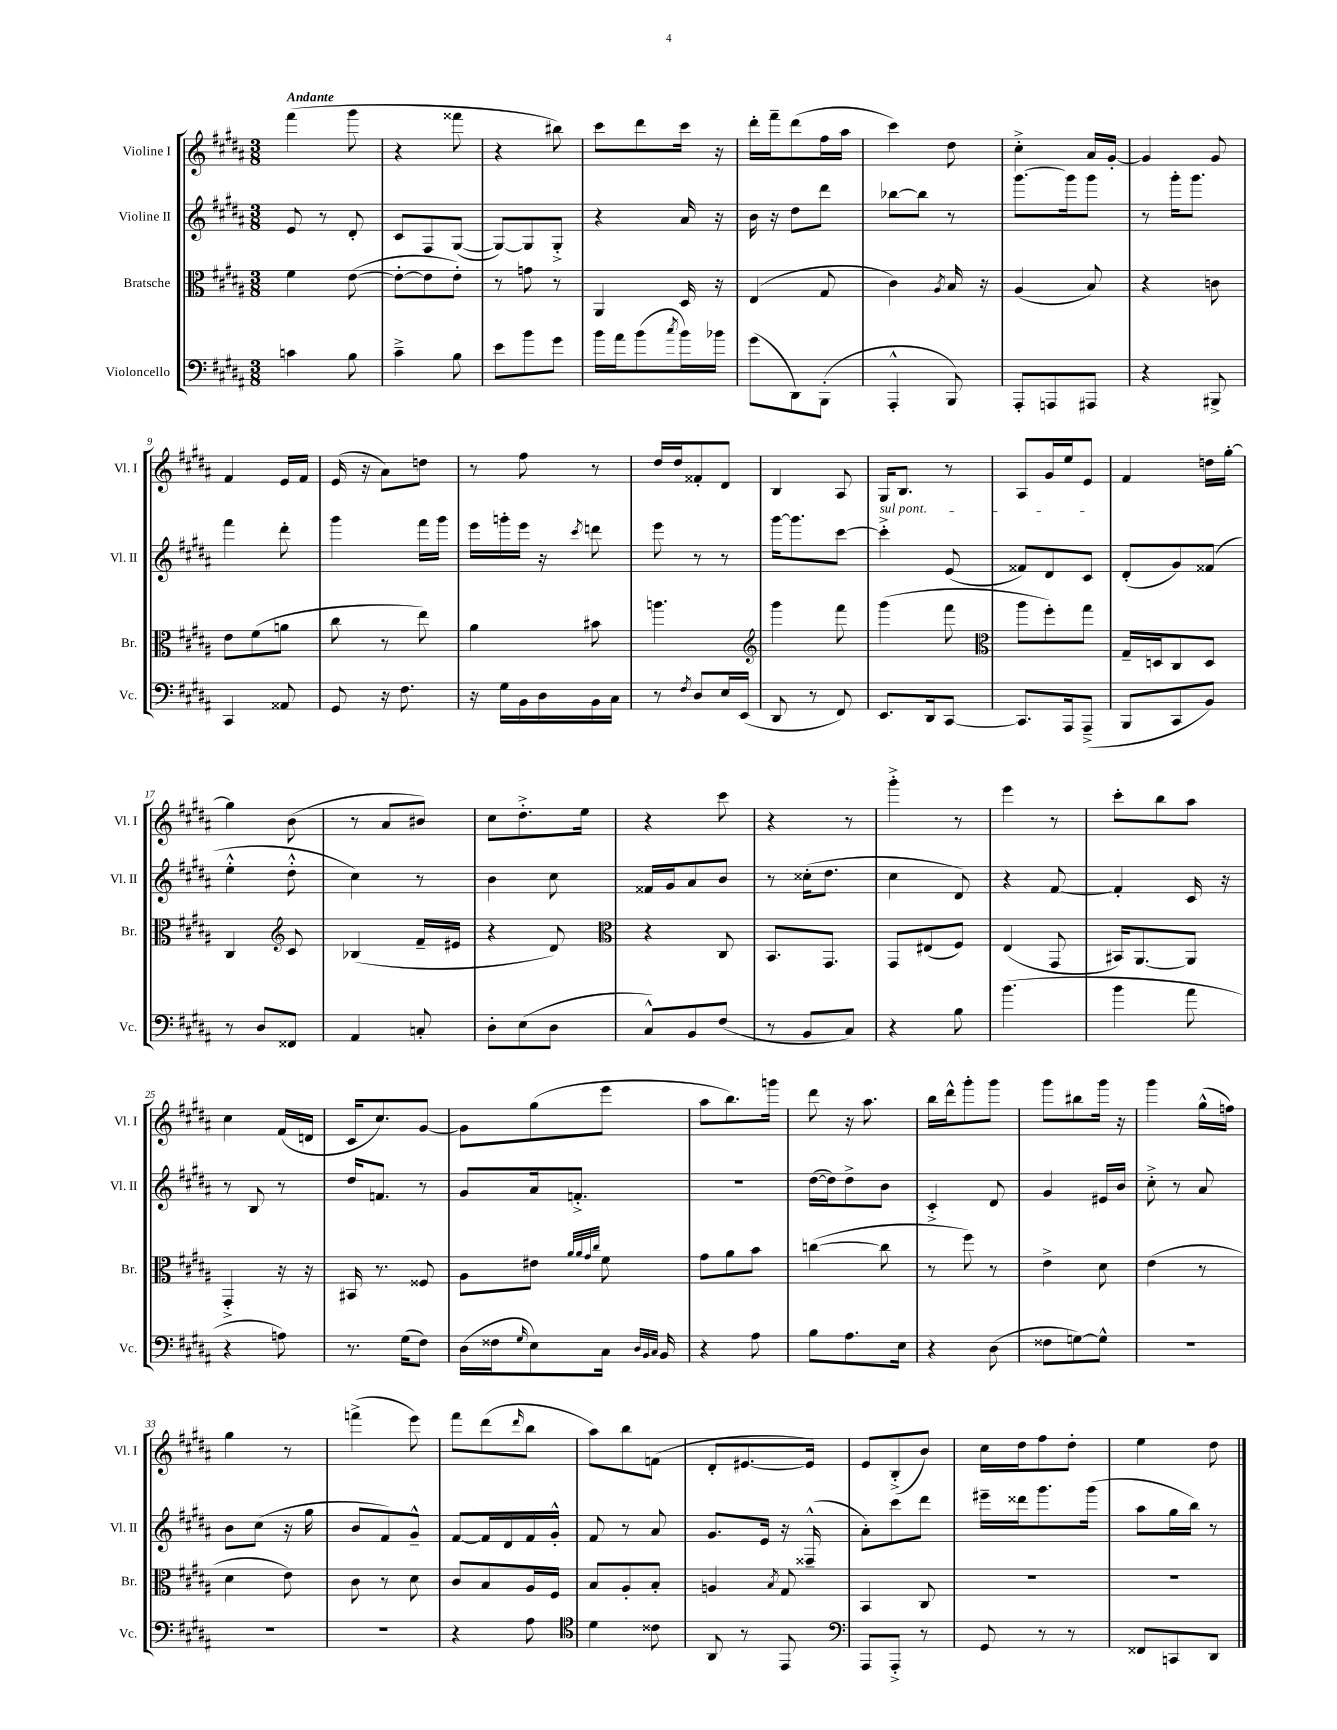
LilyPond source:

<<
\new StaffGroup <<
\new Staff = "s0" \with { instrumentName = "Violine I" shortInstrumentName = "Vl. I" } {
    \clef treble \key b \major \numericTimeSignature \time 3/8 \tempo "Andante"
    fis'''4( gis'''8 |
    r4 fisis'''8 |
    r4 bis''8) |
    cis'''8 dis'''8 cis'''16 r16 |
    dis'''16-. fis'''16-- dis'''8( fis''16 ais''16 |
    cis'''4) dis''8 |
    cis''4-.-> ais'16 gis'16~-. |
    gis'4 gis'8 |
    fis'4 e'16 fis'16 |
    e'16( r16 ais'8) d''8 |
    r8 fis''8 r8 |
    dis''16 dis''16 fisis'8-. dis'8 |
    b4 ais8 |
    gis16 b8. r8 |
    ais8 gis'16 e''16 e'8 |
    fis'4 d''16 gis''16~-. |
    gis''4 b'8( |
    r8 ais'8 bis'8) |
    cis''8 dis''8.-.-> e''16 |
    r4 cis'''8 |
    r4 r8 |
    gis'''4-.-> r8 |
    e'''4 r8 |
    cis'''8-. b''8 ais''8 |
    cis''4 fis'16( d'16 |
    cis'16 cis''8.) gis'8~ |
    gis'8 gis''8( e'''8 |
    ais''8 b''8.) g'''16 |
    dis'''8 r16 ais''8. |
    b''16 dis'''16-^ gis'''8-. gis'''8 |
    gis'''8 bis''8 gis'''16 r16 |
    gis'''4 gis''16-^( f''16) |
    gis''4 r8 |
    f'''4->( e'''8) |
    fis'''8 dis'''8( \grace { dis'''16 } b''8 |
    ais''8) b''8 f'8( |
    dis'8-. eis'8.~ eis'16) |
    e'8 b8-.->( b'8) |
    cis''16 dis''16 fis''8 dis''8-. |
    e''4 dis''8 \bar "|." |
}
\new Staff = "s1" \with { instrumentName = "Violine II" shortInstrumentName = "Vl. II" } {
    \clef treble \key b \major \numericTimeSignature \time 3/8
    e'8 r8 dis'8-. |
    cis'8 fis8 gis8~( |
    gis8~) gis8 gis8-.-> |
    r4 ais'16 r16 |
    b'16 r16 dis''8 dis'''8 |
    bes''8~ bes''8 r8 |
    gis'''8.~ gis'''16 gis'''8 |
    r8 gis'''16-. gis'''8. |
    fis'''4 dis'''8-. |
    gis'''4 fis'''16 gis'''16 |
    e'''16 g'''16-. e'''16 r16 \acciaccatura { cis'''8 } d'''8 |
    e'''8 r8 r8 |
    gis'''16~ gis'''8. cis'''8~ |
    \once \override TextSpanner.bound-details.left.text = \markup { \italic "sul pont." } cis'''4-.->\startTextSpan e'8( |
    fisis'8) dis'8 cis'8\stopTextSpan |
    dis'8-.( gis'8) fisis'8( |
    e''4-.-^ dis''8-.-^ |
    cis''4) r8 |
    b'4 cis''8 |
    fisis'16 gis'16 ais'8 b'8 |
    r8 cisis''16-.( dis''8. |
    cis''4 dis'8) |
    r4 fis'8~ |
    fis'4-. cis'16 r16 |
    r8 b8 r8 |
    dis''16 f'8. r8 |
    gis'8 ais'16 f'8.-.-> |
    R4. |
    dis''16~( dis''16) dis''8-> b'8 |
    cis'4-.-> dis'8 |
    gis'4 eis'16 b'16 |
    cis''8-.-> r8 ais'8 |
    b'8 cis''8( r16 gis''16 |
    b'8 fis'8) gis'8---^ |
    fis'8~ fis'16 dis'16 fis'16 gis'16-.-^ |
    fis'8 r8 ais'8 |
    gis'8. e'16 r16 fisis16---^( |
    ais'8-.) cis'''8 dis'''8 |
    eis'''16-- disis'''16 gis'''8. gis'''16( |
    ais''8 gis''16 b''16) r8 \bar "|." |
}
\new Staff = "s2" \with { instrumentName = "Bratsche" shortInstrumentName = "Br." } {
    \clef alto \key b \major \numericTimeSignature \time 3/8
    fis'4 e'8~( |
    e'8~-. e'8 e'8-.) |
    r8 g'8 r8 |
    ais,4 dis16 r16 |
    e4( gis8 |
    cis'4) \acciaccatura { ais8 } b16 r16 |
    ais4( b8) |
    r4 c'8 |
    e'8 fis'8( a'8 |
    cis''8 r8 e''8) |
    ais'4 bis'8 |
    a''4. |
    \clef treble gis'''4 fis'''8 |
    gis'''4( fis'''8 |
    \clef alto ais''8 fis''8-.) gis''8 |
    gis16-- d16 cis8 d8 |
    cis4 \clef treble cis'8 |
    bes4( fis'16-- eis'16 |
    r4 dis'8) |
    \clef alto r4 cis8 |
    b,8. gis,8. |
    gis,8 eis8( fis8) |
    e4( gis,8 |
    bis,16) ais,8.~ ais,8 |
    gis,4-.-> r16 r16 |
    bis,16 r8. fisis8 |
    ais8 eis'8 \grace { ais'32 ais'32 gis'32 cis''32 } fis'8 |
    gis'8 ais'8 b'8 |
    c''4~( c''8 |
    r8 fis''8) r8 |
    e'4-> dis'8 |
    e'4( r8 |
    dis'4 e'8) |
    cis'8 r8 dis'8 |
    cis'8 b8 ais16 fis16 |
    b8 ais8-. b8-. |
    a4 \acciaccatura { b8 } gis8 |
    b,4 cis8 |
    R4. |
    R4. \bar "|." |
}
\new Staff = "s3" \with { instrumentName = "Violoncello" shortInstrumentName = "Vc." } {
    \clef bass \key b \major \numericTimeSignature \time 3/8
    c'4 b8 |
    cis'4---> b8 |
    e'8 b'8 gis'8 |
    b'16 ais'16 b'8( \acciaccatura { cis''8 } b'16) bes'16 |
    gis'8( dis,8) b,,8-.( |
    ais,,4-.-^ b,,8) |
    ais,,8-. a,,8 ais,,8 |
    r4 bis,,8-> |
    cis,4 aisis,8 |
    gis,8 r16 fis8. |
    r16 gis16 b,16 dis16 b,16 cis16 |
    r8 \acciaccatura { fis8 } dis8 e16 e,16( |
    dis,8 r8 fis,8) |
    e,8. dis,16 cis,8~ |
    cis,8. ais,,16 ais,,8--->( |
    b,,8 cis,8 b,8) |
    r8 dis8 fisis,8 |
    ais,4 c8-. |
    dis8-. e8( dis8 |
    cis8-^) b,8 fis8( |
    r8 b,8 cis8) |
    r4 b8 |
    b'4.( |
    b'4 ais'8 |
    r4 a8) |
    r8. gis16( fis8) |
    dis16( fisis16 \grace { gis16 } e8) cis16 \grace { dis32 b,32 cis32 } b,16 |
    r4 ais8 |
    b8 ais8. e16 |
    r4 dis8( |
    fisis8 g8~) g8-^ |
    R4. |
    R4. |
    R4. |
    r4 ais8 |
    \clef tenor dis'4 cisis'8 |
    ais,8 r8 e,8 |
    \clef bass ais,,8 ais,,8-.-> r8 |
    gis,8 r8 r8 |
    fisis,8 c,8 dis,8 \bar "|." |
}
>>
>>
